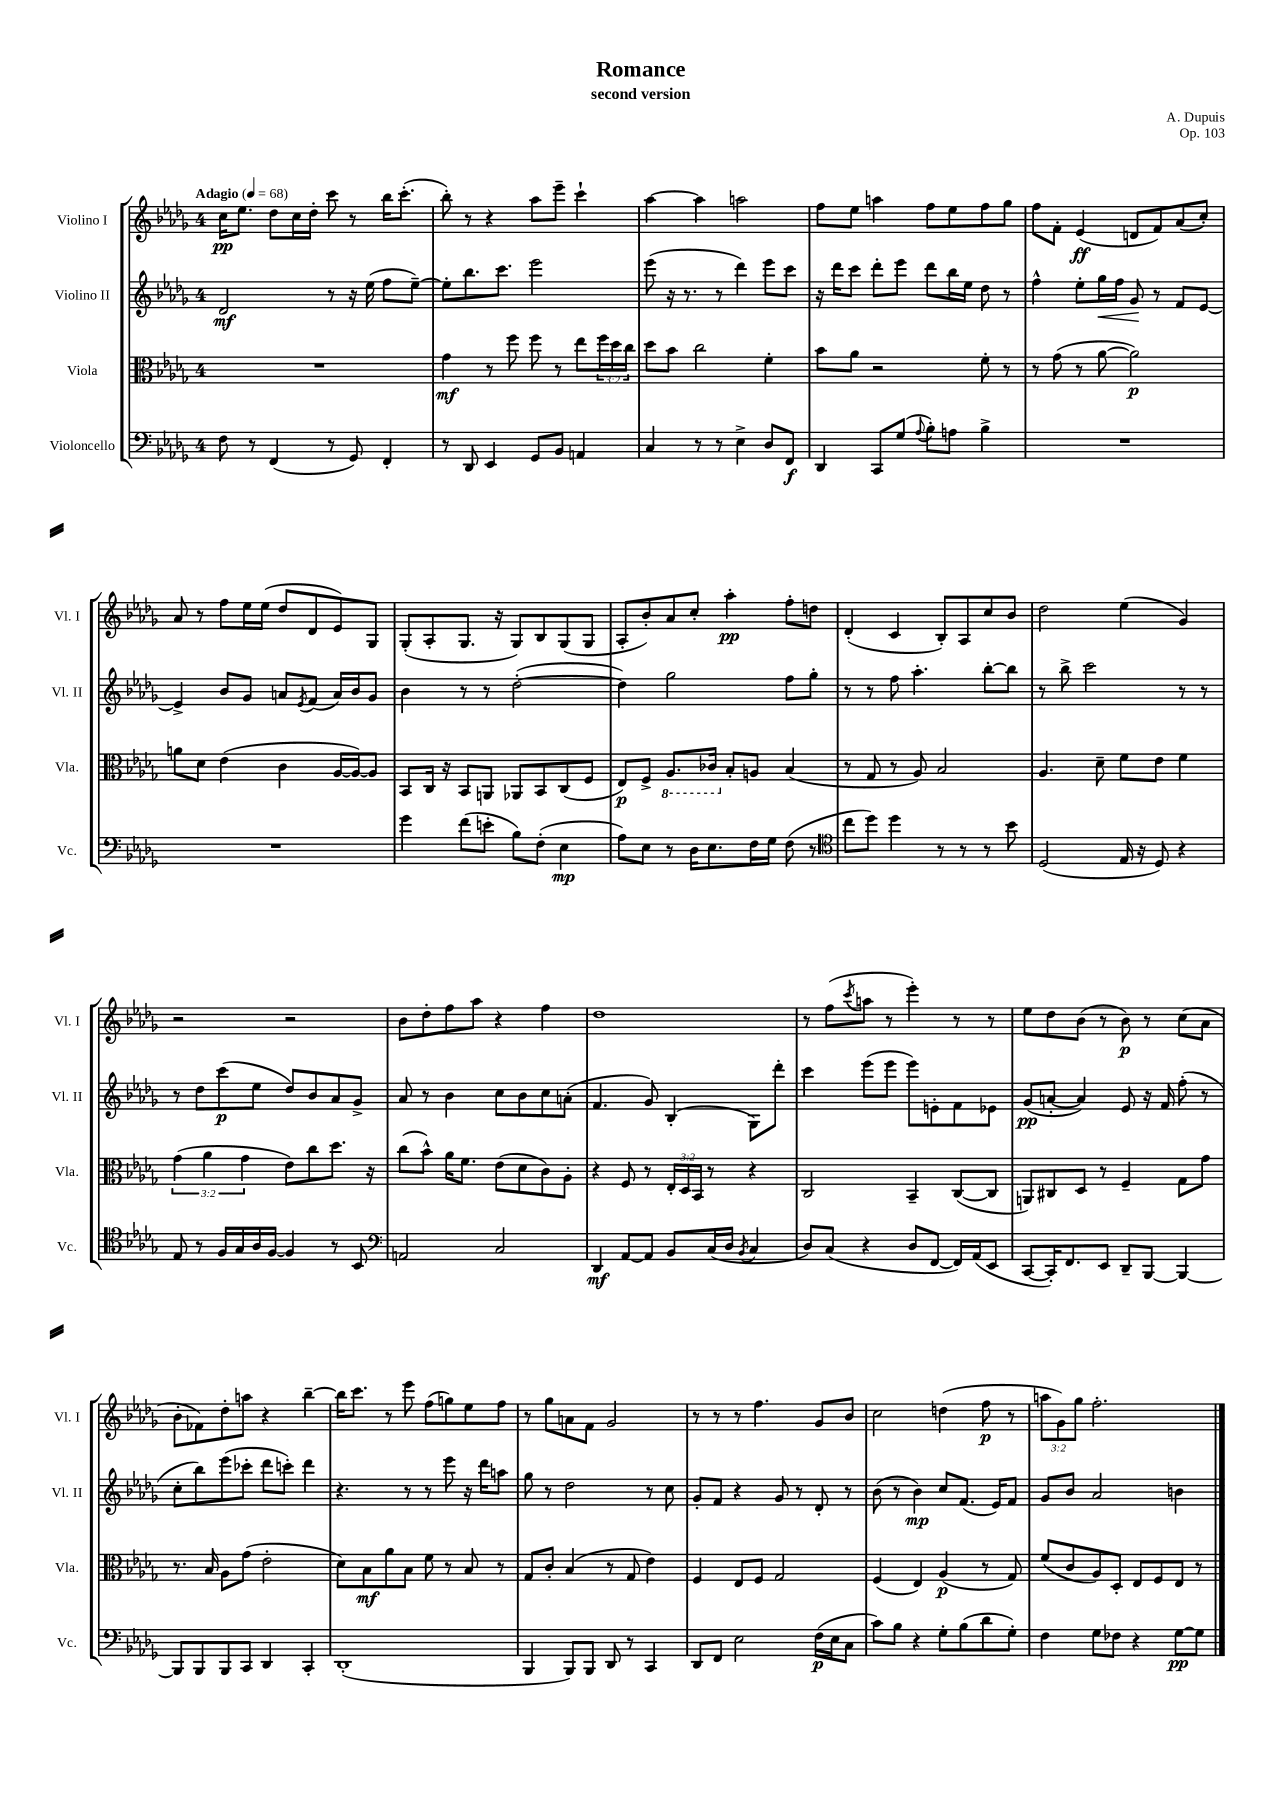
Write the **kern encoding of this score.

**kern	**dynam	**kern	**dynam	**kern	**dynam	**kern	**dynam
*part4	*part4	*part3	*part3	*part2	*part2	*part1	*part1
*staff4	*staff4	*staff3	*staff3	*staff2	*staff2	*staff1	*staff1
*I"Violoncello	*	*I"Viola	*	*I"Violino II	*	*I"Violino I	*
*I'Vc.	*	*I'Vla.	*	*I'Vl. II	*	*I'Vl. I	*
*clefF4	*	*clefC3	*	*clefG2	*	*clefG2	*
*k[b-e-a-d-g-]	*	*k[b-e-a-d-g-]	*	*k[b-e-a-d-g-]	*	*k[b-e-a-d-g-]	*
*M4/4	*	*M4/4	*	*M4/4	*	*M4/4	*
*MM68	*	*MM68	*	*MM68	*	*MM68	*
=1	=1	=1	=1	=1	=1	=1	=1
!	!	!	!	!	!	!LO:TX:a:B:t=Adagio	!
8F\	.	1r	.	2d-/	mf	16cc\KL	pp
.	.	.	.	.	.	8.ee-\J	.
8r	.	.	.	.	.	.	.
(4FF/	.	.	.	.	.	8dd-\L	.
.	.	.	.	.	.	16cc\L	.
.	.	.	.	.	.	16dd-'\JJ	.
8r	.	.	.	8r	.	8ccc\	.
8GG-/)	.	.	.	16r	.	8r	.
.	.	.	.	(16ee-\	.	.	.
4FF'/	.	.	.	8ff\L	.	16bb-\KL	.
.	.	.	.	.	.	(8.ccc'\J	.
.	.	.	.	[8ee-~\J)	.	.	.
=2	=2	=2	=2	=2	=2	=2	=2
8r	.	4g-\	mf	8ee-'\L]	.	8bb-'\)	.
8DD-/	.	.	.	8.bb-\	.	8r	.
4EE-/	.	8r	.	.	.	4r	.
.	.	.	.	8.ccc\J	.	.	.
.	.	8ff\	.	.	.	.	.
8GG-/L	.	8ff\	.	2eee-\	.	8aa-\L	.
8BB-/J	.	8r	.	.	.	8eee-~\J	.
4AAn/	.	8ee-\L	.	.	.	4ccc`\	.
.	.	24ff\L	.	.	.	.	.
.	.	24dd-\	.	.	.	.	.
.	.	24cc\JJ	.	.	.	.	.
=3	=3	=3	=3	=3	=3	=3	=3
4C/	.	8dd-\L	.	(8eee-\	.	[4aa-\	.
.	.	8b-\J	.	16r	.	.	.
.	.	.	.	8.r	.	.	.
8r	.	2cc\	.	.	.	4aa-\]	.
8r	.	.	.	8r	.	.	.
4E-^\	.	.	.	4ddd-\)	.	2aan\	.
8D-/L	.	4f'\	.	8eee-\L	.	.	.
8FF/J	f	.	.	8ccc\J	.	.	.
=4	=4	=4	=4	=4	=4	=4	=4
4DD-/	.	8b-\L	.	16r	.	8ff\L	.
.	.	.	.	16ddd-\KL	.	.	.
.	.	8a-\J	.	8ccc\J	.	8ee-\J	.
8CC/L	.	2r	.	8ddd-'\L	.	4aan\	.
(8G-/J	.	.	.	8eee-\J	.	.	.
8qqA-/	.	.	.	.	.	.	.
8B-'\L)	.	.	.	8ddd-\L	.	8ff\L	.
8An\J	.	.	.	16bb-\L	.	8ee-\	.
.	.	.	.	16ee-\JJ	.	.	.
4B-^\	.	8f'\	.	8dd-\	.	8ff\	.
.	.	8r	.	8r	.	8gg-\J	.
=5	=5	=5	=5	=5	=5	=5	=5
1r	.	8r	.	4ff^^\	.	8ff\L	.
.	.	(8g-\	.	.	.	8f'\J	.
.	.	8r	.	8ee-'\L	.	(4e-/	ff
!	!	!	!	!	!LO:HP:b	!	!
.	.	[8a-\	.	16gg-\L	<	.	.
.	.	.	.	16ff\JJ	.	.	.
.	.	2a-\])	p	8g-/	.	8dn/L	.
.	.	.	.	8r	[	8f/)	.
.	.	.	.	8f/L	.	(8a-/	.
.	.	.	.	[8e-/J	.	8cc'/J)	.
!!LO:LB:g=z
=6	=6	=6	=6	=6	=6	=6	=6
1r	.	8an\L	.	4e-^/]	.	8a-/	.
.	.	8d-\J	.	.	.	8r	.
.	.	(4e-\	.	8b-/L	.	8ff\L	.
.	.	.	.	8g-/J	.	16ee-\L	.
.	.	.	.	.	.	(16ee-\JJ	.
.	.	4c\	.	8an/L	.	8dd-/L	.
.	.	.	.	8qe-/	.	.	.
.	.	.	.	(8f/J	.	8d-/	.
.	.	[16A-/LL	.	16a/LL)	.	8e-/)	.
.	.	16A-/J_)	.	16b-/J	.	.	.
.	.	8A-/J]	.	8g-/J	.	8G-/J	.
=7	=7	=7	=7	=7	=7	=7	=7
4g-\	.	8BB-/L	.	4b-\	.	(8G-'/L	.
.	.	16C/Jk	.	.	.	8A-'/	.
.	.	16r	.	.	.	.	.
(8f\L	.	8BB-/L	.	8r	.	8.G-/J	.
8en'\J	.	8AAn/J	.	8r	.	.	.
.	.	.	.	.	.	16r	.
8B-\L)	.	8AA-X/L	.	([2dd-'\	.	8G-/L)	.
(8F'\J	.	8BB-/	.	.	.	8B-/	.
4E-\	mp	(8C/	.	.	.	(8G-/	.
.	.	8F/J	.	.	.	8G-/J	.
=8	=8	=8	=8	=8	=8	=8	=8
8A-\L)	.	8E-/L)	p	4dd-\])	.	8A-'/L	.
8E-\J	.	8F^/J	.	.	.	8b-'/)	.
*	*	*8ba	*	*	*	*	*
8r	.	8.AA-/L	.	2gg-\	.	8a-/	.
16D-\KL	.	.	.	.	.	8cc'/J	.
8.E-\	.	16C-X/Jk	.	.	.	.	.
*	*	*X8ba	*	*	*	*	*
.	.	8B-'/L	.	.	.	4aa-'\	pp
16F\L	.	8An/J	.	.	.	.	.
16G-\JJ	.	.	.	.	.	.	.
(8F\	.	(4B-/	.	8ff\L	.	8ff'\L	.
8r	.	.	.	8gg-'\J	.	8ddn\J	.
=9	=9	=9	=9	=9	=9	=9	=9
*clefC4	*	*	*	*	*	*	*
8cc\L	.	8r	.	8r	.	(4d-'/	.
8dd-\J)	.	8G-/	.	8r	.	.	.
4dd-\	.	8r	.	8ff\	.	4c/	.
.	.	8A-/)	.	4.aa-'\	.	.	.
8r	.	2B-/	.	.	.	8B-'/L)	.
8r	.	.	.	.	.	8A-/	.
8r	.	.	.	[8bb-'\L	.	8cc/	.
8b-\	.	.	.	8bb-\J]	.	8b-/J	.
=10	=10	=10	=10	=10	=10	=10	=10
(2D-/	.	4.A-/	.	8r	.	2dd-\	.
.	.	.	.	8bb-^\	.	.	.
.	.	.	.	2ccc\	.	.	.
.	.	8d-~\	.	.	.	.	.
16E-/	.	8f\L	.	.	.	(4ee-\	.
16r	.	.	.	.	.	.	.
8D-/)	.	8e-\J	.	.	.	.	.
4r	.	4f\	.	8r	.	4g-/)	.
.	.	.	.	8r	.	.	.
!!LO:LB:g=z
=11	=11	=11	=11	=11	=11	=11	=11
8E-/	.	(6g-\	.	8r	.	2r	.
8r	.	.	.	8dd-\L	.	.	.
.	.	6a-\	.	.	.	.	.
16F/LL	.	.	.	(8ccc\	p	.	.
16G-/	.	.	.	.	.	.	.
.	.	6g-\	.	.	.	.	.
16A-/	.	.	.	8ee-\J	.	.	.
[16F/JJ	.	.	.	.	.	.	.
4F/]	.	8e-\L)	.	8dd-/L)	.	2r	.
.	.	8cc\	.	8b-/	.	.	.
8r	.	8.dd-\J	.	8a-/	.	.	.
8BB-/	.	.	.	8g-^/J	.	.	.
.	.	16r	.	.	.	.	.
=12	=12	=12	=12	=12	=12	=12	=12
*clefF4	*	*	*	*	*	*	*
2AAn/	.	(8cc\L	.	8a-/	.	8b-\L	.
.	.	8b-^^\J)	.	8r	.	8dd-'\	.
.	.	16a-\KL	.	4b-\	.	8ff\	.
.	.	8.f\J	.	.	.	.	.
.	.	.	.	.	.	8aa-\J	.
2C/	.	(8e-\L	.	8cc\L	.	4r	.
.	.	8d-\	.	8b-\	.	.	.
.	.	8c\)	.	8cc\	.	4ff\	.
.	.	8A-'\J	.	(8an'\J	.	.	.
=13	=13	=13	=13	=13	=13	=13	=13
4DD-/	mf	4r	.	4.f/	.	1dd-	.
[8AA-/L	.	8F/	.	.	.	.	.
8AA-/J]	.	8r	.	8g-/)	.	.	.
8BB-/L	.	24E-'/LL	.	(4B-'/	.	.	.
.	.	24D-/	.	.	.	.	.
.	.	24BB-/JJ	.	.	.	.	.
(16C/L	.	8r	.	.	.	.	.
16D-/JJ	.	.	.	.	.	.	.
8qBB-/	.	.	.	.	.	.	.
4C/	.	4r	.	8G-\L)	.	.	.
.	.	.	.	8ddd-'\J	.	.	.
=14	=14	=14	=14	=14	=14	=14	=14
8D-/L)	.	2C/	.	4ccc\	.	8r	.
(8C/J	.	.	.	.	.	(8ff\L	.
.	.	.	.	.	.	8qccc/	.
4r	.	.	.	(8eee-\L	.	8aan\J	.
.	.	.	.	8eee-\J	.	8r	.
8D-/L	.	4BB-~/	.	8eee-\L)	.	4eee-'\)	.
[8FF/J	.	.	.	8en'\	.	.	.
16FF/LL])	.	([8C/L	.	8f\	.	8r	.
(16AA-/J	.	.	.	.	.	.	.
8EE-/J	.	8C/J]	.	8e-X\J	.	8r	.
=15	=15	=15	=15	=15	=15	=15	=15
[8CC/L	.	8AAn/L)	.	(8g-/L	pp	8ee-\L	.
16CC'/K])	.	8C#X/	.	[8an'/J	.	8dd-\	.
8.FF/	.	.	.	.	.	.	.
.	.	8D-/J	.	4a/])	.	(8b-\J	.
8EE-/J	.	8r	.	.	.	8r	.
8DD-~/L	.	4F~/	.	8e-/	.	8b-\)	p
[8BBB-/J	.	.	.	16r	.	8r	.
.	.	.	.	16f/	.	.	.
4BBB-/_	.	8G-\L	.	(8ff'\	.	(8cc\L	.
.	.	8g-\J	.	8r	.	8a-\J	.
!!LO:LB:g=z
=16	=16	=16	=16	=16	=16	=16	=16
8BBB-/L]	.	8.r	.	8cc'\L	.	8b-'\L	.
8BBB-/	.	.	.	8bb-\)	.	8f-X\)	.
.	.	16B-/	.	.	.	.	.
8BBB-/	.	8A-\L	.	(8eee-\	.	8dd-'\	.
8CC/J	.	(8g-\J	.	8ccc-X'\J	.	8aan\J	.
4DD-/	.	2e-'\	.	8ddd-\L	.	4r	.
.	.	.	.	8cccn'\J)	.	.	.
4CC'/	.	.	.	4ddd-\	.	[4bb-~\	.
=17	=17	=17	=17	=17	=17	=17	=17
(1DD-'	.	8d-\L)	.	4.r	.	16bb-\KL]	.
.	.	.	.	.	.	8.ccc\J	.
.	.	8B-\	mf	.	.	.	.
.	.	8a-\	.	.	.	8r	.
.	.	8B-\J	.	8r	.	8eee-\	.
.	.	8f\	.	8r	.	(8ff\L	.
.	.	8r	.	8eee-\	.	8ggn\)	.
.	.	8B-/	.	16r	.	8ee-\	.
.	.	.	.	16ddd-\KL	.	.	.
.	.	8r	.	8aan\J	.	8ff\J	.
=18	=18	=18	=18	=18	=18	=18	=18
4BBB-/	.	8G-/L	.	8gg-\	.	8r	.
.	.	8c'/J	.	8r	.	8gg-\L	.
8BBB-/L)	.	(4B-/	.	2dd-\	.	8an\	.
8BBB-/J	.	.	.	.	.	8f\J	.
8DD-/	.	8r	.	.	.	2g-/	.
8r	.	8G-/	.	.	.	.	.
4CC/	.	4e-\)	.	8r	.	.	.
.	.	.	.	8cc\	.	.	.
=19	=19	=19	=19	=19	=19	=19	=19
8DD-/L	.	4F/	.	8g-'/L	.	8r	.
8FF/J	.	.	.	8f/J	.	8r	.
2E-\	.	8E-/L	.	4r	.	8r	.
.	.	8F/J	.	.	.	4.ff\	.
.	.	2G-/	.	8g-/	.	.	.
.	.	.	.	8r	.	.	.
(16F\LL	p	.	.	8d-'/	.	8g-/L	.
16E-\J	.	.	.	.	.	.	.
8C\J	.	.	.	8r	.	8b-/J	.
=20	=20	=20	=20	=20	=20	=20	=20
8c\L)	.	(4F/	.	(8b-\	.	2cc\	.
8B-\J	.	.	.	8r	.	.	.
4r	.	4E-/)	.	4b-\)	mp	.	.
8G-'\L	.	(4A-/	p	8cc/L	.	(4ddn\	.
(8B-\	.	.	.	(8.f/J	.	.	.
8d-\	.	8r	.	.	.	8ff\	p
.	.	.	.	16e-/KL)	.	.	.
8G-'\J)	.	8G-/)	.	8f/J	.	8r	.
=21	=21	=21	=21	=21	=21	=21	=21
4F\	.	(8f/L	.	8g-/L	.	12aan\L	.
.	.	.	.	.	.	12g-\)	.
.	.	8c/	.	8b-/J	.	.	.
.	.	.	.	.	.	12gg-\J	.
8G-\L	.	8A-/)	.	2a-/	.	2.ff'\	.
8F-X\J	.	8D-'/J	.	.	.	.	.
4r	.	8E-/L	.	.	.	.	.
.	.	8F/	.	.	.	.	.
[8G-\L	pp	8E-/J	.	4bn\	.	.	.
8G-\J]	.	8r	.	.	.	.	.
==	==	==	==	==	==	==	==
*-	*-	*-	*-	*-	*-	*-	*-
